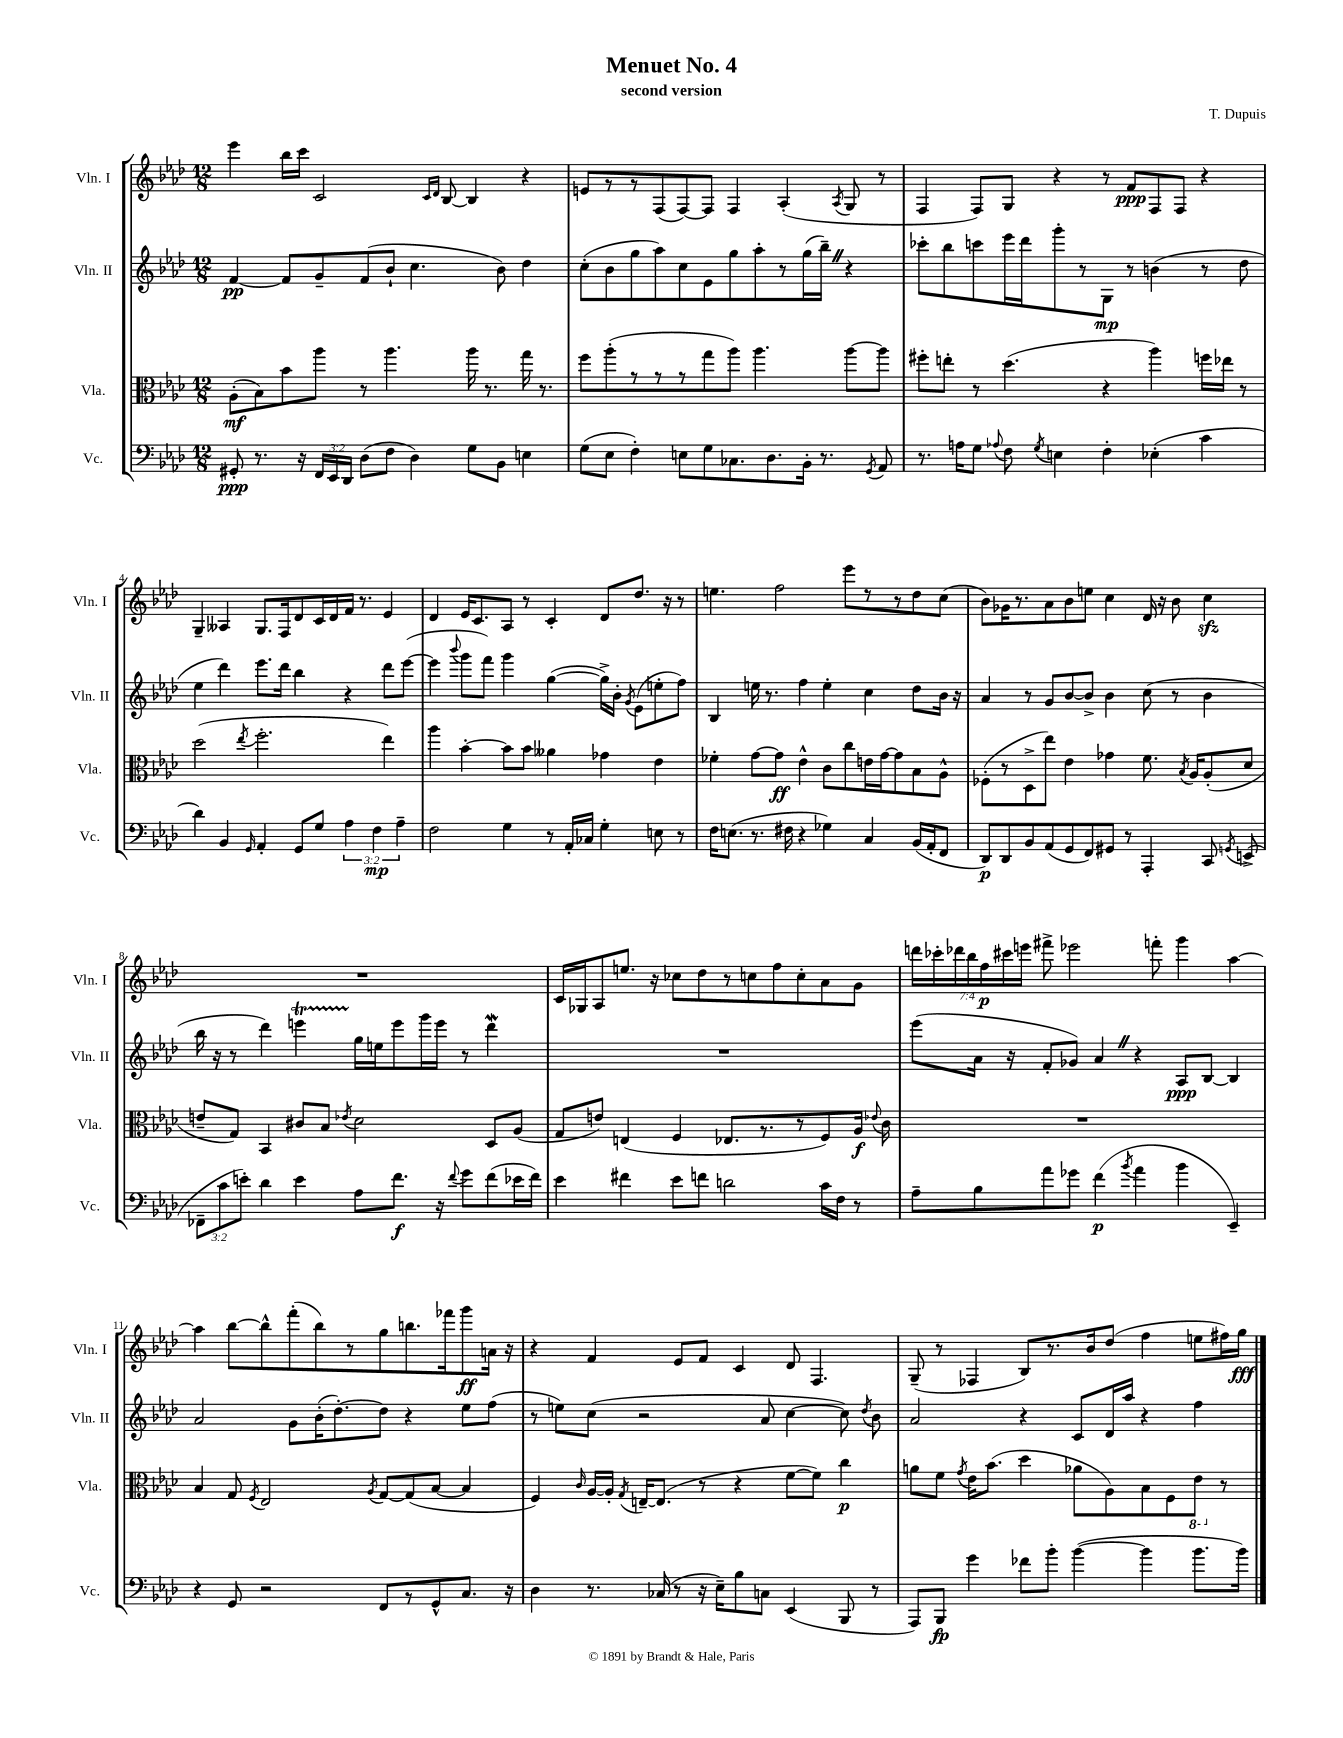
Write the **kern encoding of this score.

**kern	**dynam	**kern	**dynam	**kern	**dynam	**kern	**dynam
*part4	*part4	*part3	*part3	*part2	*part2	*part1	*part1
*staff4	*staff4	*staff3	*staff3	*staff2	*staff2	*staff1	*staff1
*I"Vc.	*	*I"Vla.	*	*I"Vln. II	*	*I"Vln. I	*
*I'Vc.	*	*I'Vla.	*	*I'Vln. II	*	*I'Vln. I	*
*clefF4	*	*clefC3	*	*clefG2	*	*clefG2	*
*k[b-e-a-d-]	*	*k[b-e-a-d-]	*	*k[b-e-a-d-]	*	*k[b-e-a-d-]	*
*M12/8	*	*M12/8	*	*M12/8	*	*M12/8	*
=1	=1	=1	=1	=1	=1	=1	=1
8GG#X'/	ppp	(8A-'\L	mf	[4f/	pp	4eee-\	.
8.r	.	8B-\)	.	.	.	.	.
.	.	8b-\	.	8f/L]	.	16bb-\LL	.
16r	.	.	.	.	.	16ccc\JJ	.
24FF/LL	.	8aa-\J	.	8g~/	.	2c/	.
24EE-/	.	.	.	.	.	.	.
24DD-/JJ	.	.	.	.	.	.	.
(8D-\L	.	8r	.	(8f/	.	.	.
8F\J	.	4.aa-\	.	8b-`/J	.	.	.
4D-\)	.	.	.	4.cc\	.	.	.
.	.	.	.	.	.	16qqc/LL	.
.	.	.	.	.	.	16qqd-/JJ	.
.	.	.	.	.	.	[8B-/	.
8G\L	.	16aa-\	.	.	.	4B-/]	.
.	.	8.r	.	.	.	.	.
8BB-\J	.	.	.	8b-\)	.	.	.
4En\	.	16gg\	.	4dd-\	.	4r	.
.	.	8.r	.	.	.	.	.
=2	=2	=2	=2	=2	=2	=2	=2
(8G\L	.	8ff\L	.	(8cc'\L	.	8en/L	.
8E-\J	.	(8aa-'\	.	8b-\	.	8r	.
4F'\)	.	8r	.	8gg\	.	8r	.
.	.	8r	.	8aa-\)	.	(8F/	.
8En\L	.	8r	.	8cc\	.	[8F/)	.
8G\	.	8gg\	.	8e-\	.	8F/J]	.
8.C-X\	.	8aa-\J)	.	8gg\	.	4F/	.
.	.	4.aa-\	.	8aa-'\	.	.	.
8.D-\	.	.	.	.	.	.	.
.	.	.	.	8r	.	(4A-'/	.
16BB-'\Jk	.	.	.	(16gg\L	.	.	.
8.r	.	.	.	16bb-~Z\JJ)	.	.	.
.	.	.	.	.	.	8qA-/	.
.	.	[8aa-\L	.	4r	.	8G/	.
8qGG/	.	.	.	.	.	.	.
8AA-/	.	8aa-\J]	.	.	.	8r	.
=3	=3	=3	=3	=3	=3	=3	=3
8.r	.	8ff#X'\L	.	8ccc-X'\L	.	4F/	.
.	.	8een'\J	.	8bb-\	.	.	.
16An\KL	.	.	.	.	.	.	.
8G\J	.	8r	.	8cccn\	.	8F/L)	.
8qqA-X/	.	.	.	.	.	.	.
8F\	.	(4.dd-\	.	16eee-\L	.	8G/J	.
.	.	.	.	16ddd-\J	.	.	.
8qG/	.	.	.	.	.	.	.
4En\	.	.	.	8ggg'\	.	4r	.
.	.	.	.	8r	.	.	.
4F'\	.	4r	.	8G\J	mp	8r	.
.	.	.	.	8r	.	8f/L	ppp
(4E-X'\	.	4aa-\)	.	(4bn\	.	8F/	.
.	.	.	.	.	.	8F/J	.
4c\	.	16ffn\LL	.	8r	.	4r	.
.	.	16ee-X\JJ	.	.	.	.	.
.	.	8r	.	8dd-\	.	.	.
!!LO:LB:g=z
=4	=4	=4	=4	=4	=4	=4	=4
4d-\)	.	(2dd-\	.	4ee-\	.	4G~/	.
4BB-/	.	.	.	4ddd-\)	.	4A--X/	.
16qqGG/	.	8qee-/	.	.	.	.	.
4AA-'/	.	2.ff'\	.	8.eee-\L	.	8.G/L	.
.	.	.	.	16ddd-\Jk	.	16F/k	.
8GG/L	.	.	.	4bb-\	.	8d-/	.
8G/J	.	.	.	.	.	16c/L	.
.	.	.	.	.	.	16d-/	.
6A-\	.	.	.	4r	.	16f/JJ	.
.	.	.	.	.	.	8.r	.
6F\	mp	.	.	.	.	.	.
.	.	4ee-\)	.	8ddd-\L	.	4e-/	.
6A-~\	.	.	.	.	.	.	.
.	.	.	.	([8eee-\J	.	.	.
=5	=5	=5	=5	=5	=5	=5	=5
2F\	.	4aa-\	.	4eee-\]	.	4d-/	.
.	.	.	.	8qqbbb-/	.	.	.
.	.	[4b-'\	.	8ggg\L	.	16e-/KL	.
.	.	.	.	.	.	8.c/	.
.	.	.	.	8fff\J)	.	.	.
4G\	.	8b-\L]	.	4ggg\	.	8A-/J	.
.	.	8b-\J	.	.	.	8r	.
8r	.	4a--X\	.	([4gg\	.	4c'/	.
16AA-'/LL	.	.	.	.	.	.	.
16C-X/JJ	.	.	.	.	.	.	.
4G'\	.	4g-X\	.	16gg^\LL])	.	8d-/L	.
.	.	.	.	16b-'\JJ	.	.	.
.	.	.	.	8qg/	.	.	.
.	.	.	.	(8e-\L	.	8.dd-/J	.
8En\	.	4e-\	.	8een'\	.	.	.
.	.	.	.	.	.	16r	.
8r	.	.	.	8ff\J)	.	8r	.
=6	=6	=6	=6	=6	=6	=6	=6
16F\KL	.	4f-X'\	.	4B-/	.	4.een\	.
(8.En\J	.	.	.	.	.	.	.
8.r	.	[8g\L	.	16een\	.	.	.
.	.	.	.	8.r	.	.	.
.	.	8g\J]	ff	.	.	2ff\	.
16F#X\	.	.	.	.	.	.	.
4r	.	4e-^^\	.	4ff\	.	.	.
4G-X\)	.	8c\L	.	4ee'\	.	.	.
.	.	8cc\	.	.	.	8eee-\L	.
4C/	.	16en\L	.	4cc\	.	8r	.
.	.	[16g\J	.	.	.	.	.
.	.	8g\]	.	.	.	8r	.
(16BB-/LL	.	8B-\	.	8dd-\L	.	8dd-\	.
16AA-'/J	.	.	.	.	.	.	.
8FF/J	.	8A-^^\J	.	16b-\Jk	.	(8cc\J	.
.	.	.	.	16r	.	.	.
=7	=7	=7	=7	=7	=7	=7	=7
8DD-/L)	p	(8F-X'\L	.	4a-/	.	8b-\L)	.
8DD-/	.	8r	.	.	.	16g-X\K	.
.	.	.	.	.	.	8.r	.
8BB-/	.	8D-^\	.	8r	.	.	.
(8AA-/	.	8ee-\J)	.	8g/L	.	8a-\	.
8GG/	.	4e-\	.	[8b-/	.	8b-\	.
8FF/)	.	.	.	8b-^/J]	.	8een\J	.
8GG#X/J	.	4g-X\	.	4b-\	.	4cc\	.
8r	.	.	.	.	.	.	.
4AAA-'/	.	8.f\	.	(8cc\	.	16d-/	.
.	.	.	.	.	.	16r	.
.	.	.	.	8r	.	8b-\	.
.	.	8qB-/	.	.	.	.	.
.	.	16A-/KL	.	.	.	.	.
8CC/	.	(8A-'/	.	4b-\	.	4cczz\	.
8qGGn/	.	.	.	.	.	.	.
(8EEn^/	.	8d-/J	.	.	.	.	.
!!LO:LB:g=z
=8	=8	=8	=8	=8	=8	=8	=8
12FF-X~\L	.	8en~/L	.	16bb-\	.	1.r	.
.	.	.	.	16r	.	.	.
12c\	.	.	.	.	.	.	.
.	.	8G/J)	.	8r	.	.	.
12en'\J)	.	.	.	.	.	.	.
4d-\	.	4BB-/	.	4ddd-\)	.	.	.
4e\	.	8c#X/L	.	4eeent\	.	.	.
.	.	8B-/J	.	.	.	.	.
.	.	8qe-X/	.	.	.	.	.
8A-\L	.	2d-\	.	16gg\LL	.	.	.
.	.	.	.	16een\J	.	.	.
8.f\J	f	.	.	8eee\	.	.	.
.	.	.	.	16ggg\L	.	.	.
16r	.	.	.	16eee\JJ	.	.	.
8qqf/	.	.	.	.	.	.	.
8g\L	.	.	.	8r	.	.	.
(8f\	.	8D-/L	.	4ddd-w\	.	.	.
16e-X\L	.	(8A-/J	.	.	.	.	.
16f\JJ)	.	.	.	.	.	.	.
=9	=9	=9	=9	=9	=9	=9	=9
4e-\	.	8G/L	.	1.r	.	16c/LL	.
.	.	.	.	.	.	16G-X/J	.
.	.	8en/J)	.	.	.	8A-/	.
4f#X\	.	(4En/	.	.	.	8.een/J	.
.	.	.	.	.	.	16r	.
8e-\L	.	4F/	.	.	.	8cc-X\L	.
8fn\J	.	.	.	.	.	8dd-\	.
2dn\	.	8.E-X/L	.	.	.	8r	.
.	.	.	.	.	.	8ccn\	.
.	.	8.r	.	.	.	.	.
.	.	.	.	.	.	8ff\	.
.	.	8r	.	.	.	8cc'\	.
16c\LL	.	8F/)	.	.	.	8a-\	.
16F\JJ	.	.	.	.	.	.	.
8r	.	16A-/Jk	f	.	.	8g\J	.
.	.	8qqe-X/	.	.	.	.	.
.	.	16c\	.	.	.	.	.
=10	=10	=10	=10	=10	=10	=10	=10
8A-~\L	.	1.r	.	(8eee-\L	.	28dddn\LL	.
.	.	.	.	.	.	28ccc-X'\	.
.	.	.	.	.	.	28ddd-X\	.
.	.	.	.	.	.	28bb-\	.
8B-\	.	.	.	16a-\Jk	.	.	.
.	.	.	.	.	.	28ff\	p
.	.	.	.	.	.	28ccc#X\	.
.	.	.	.	16r	.	.	.
.	.	.	.	.	.	28eeen\JJ	.
8a-\	.	.	.	8f'/L	.	8fff#X^\	.
8g-X\J	.	.	.	8g-X/J)	.	2eee-X\	.
(4f\	p	.	.	4a-Z/	.	.	.
8qb-/	.	.	.	.	.	.	.
4a-\	.	.	.	4r	.	.	.
.	.	.	.	.	.	8fffn'\	.
4b-\	.	.	.	8A-/L	ppp	4ggg\	.
.	.	.	.	[8B-/J	.	.	.
4EE-~/)	.	.	.	4B-/]	.	[4aa-\	.
!!LO:LB:g=z
=11	=11	=11	=11	=11	=11	=11	=11
4r	.	4B-/	.	2a-/	.	4aa-\]	.
8GG/	.	8G/	.	.	.	[8bb-\L	.
.	.	8qF/	.	.	.	.	.
2r	.	2E-/	.	.	.	8bb-^^\]	.
.	.	.	.	8g\L	.	(8fff'\	.
.	.	.	.	(16b-'\K	.	8bb-\)	.
.	.	.	.	[8.dd-'\)	.	.	.
.	.	.	.	.	.	8r	.
.	.	8qA-/	.	.	.	.	.
8FF/L	.	[8G/L	.	8dd-\J]	.	8gg\	.
8r	.	(8G/]	.	4r	.	8.bbn\	.
8GG^^/	.	[8B-/J	.	.	.	.	.
.	.	.	.	.	.	16fff-X\k	.
8.C/J	.	4B-/]	.	8ee-\L	.	8ggg\	ff
.	.	.	.	(8ff\J	.	16an\Jk	.
16r	.	.	.	.	.	16r	.
=12	=12	=12	=12	=12	=12	=12	=12
4D-\	.	4F/)	.	8r	.	4r	.
.	.	.	.	8een\L)	.	.	.
.	.	16qqc/	.	.	.	.	.
8.r	.	[16A-/LL	.	(8cc\J	.	4f/	.
.	.	16A-'/JJ]	.	.	.	.	.
.	.	8qG/	.	.	.	.	.
.	.	[16En~/KL	.	2r	.	.	.
(16C-X/	.	(8.E/J]	.	.	.	.	.
8r	.	.	.	.	.	8e-/L	.
16r	.	8r	.	.	.	8f/J	.
16E-~\KL)	.	.	.	.	.	.	.
8B-\	.	4r	.	.	.	4c/	.
8Cn\J	.	.	.	8a-/	.	.	.
(4EE-/	.	[8f\L	.	[4cc\	.	8d-/	.
.	.	8f\J])	.	.	.	4.F/	.
8BBB-/	.	4cc\	p	8cc\])	.	.	.
.	.	.	.	8qdd-/	.	.	.
8r	.	.	.	8b-\	.	.	.
=13	=13	=13	=13	=13	=13	=13	=13
8AAA-/L)	.	8an\L	.	2a-/	.	(8G~/	.
8BBB-/J	fp	8f\J	.	.	.	8r	.
.	.	8qg/	.	.	.	.	.
4g\	.	16e-\KL	.	.	.	4F-X/	.
.	.	(8.b-\J	.	.	.	.	.
8f-X\L	.	4dd-\	.	4r	.	8B-/L)	.
8b-'\J	.	.	.	.	.	8.r	.
([4b-\	.	8a-X\L	.	8c/L	.	.	.
.	.	.	.	.	.	16b-/k	.
.	.	8A-\)	.	16d-/L	.	(8dd-/J	.
.	.	.	.	16aa-/JJ	.	.	.
4b-\]	.	8B-\	.	4r	.	4ff\	.
.	.	8F\	.	.	.	.	.
*	*	*8ba	*	*	*	*	*
8.b-\L	.	8E-\J	.	4ff\	.	8een\L	.
*	*	*X8ba	*	*	*	*	*
.	.	8r	.	.	.	16ff#X\L)	.
16b-\Jk)	.	.	.	.	.	16gg\JJ	fff
==	==	==	==	==	==	==	==
*-	*-	*-	*-	*-	*-	*-	*-
